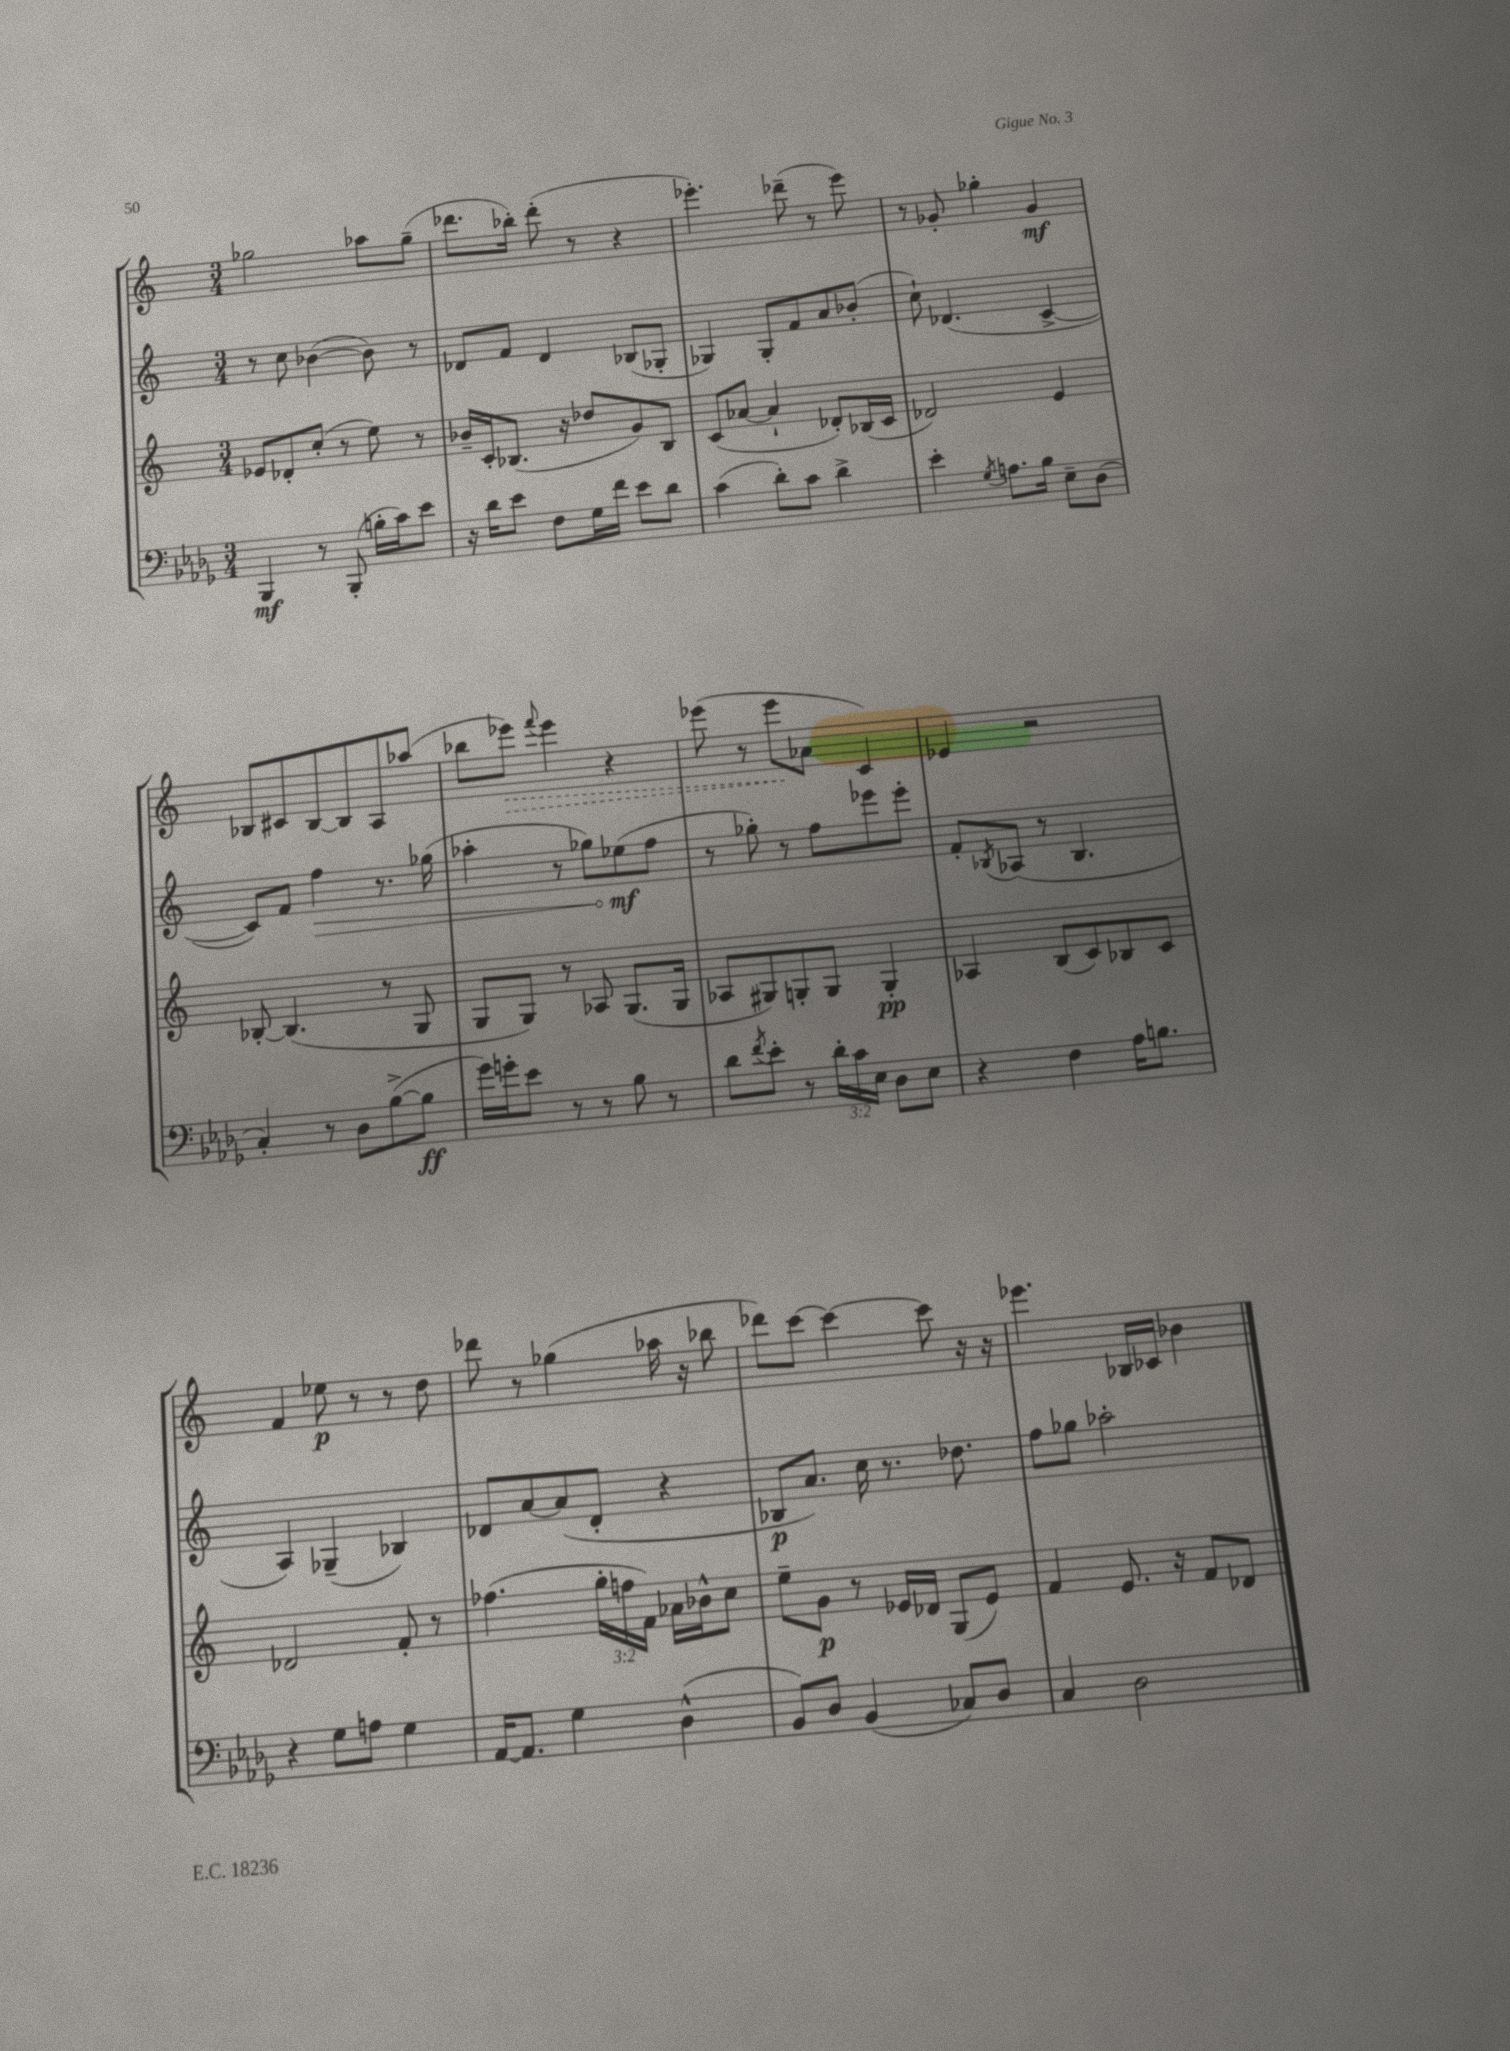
<<
\new StaffGroup <<
\new Staff = "s0" {
    \clef treble \key c \major \numericTimeSignature \time 3/4
    ges''2 aes''8 ges''8--( |
    des'''8. bes''16-.) des'''8-.( r8 r4 |
    ees'''4.-.) des'''8--( r8 ees'''8) |
    r8 ges'8-. ges''4-. ges'4\mf |
    bes8 cis'8 bes8~ bes8 a8 aes''8( |
    bes''8 \once \override Hairpin.style = #'dashed-line ees'''8\>) \appoggiatura { f'''8 } ees'''4 r4 |
    ees'''8( r8 ees'''8\! aes'8 c'4) |
    ees'4 r2 |
    f'4 ees''8\p r8 r8 d''8 |
    des'''8 r8 ges''4( aes''16 r16 bes''8 |
    des'''8) c'''8~ c'''4~ c'''8 r16 r16 |
    ees'''4. bes16 ces'16 bes'4 \bar "|." |
}
\new Staff = "s1" {
    \clef treble \key c \major \numericTimeSignature \time 3/4
    r8 c''8 bes'4~( bes'8) r8 |
    des'8 f'8 des'4 bes8( ges8-. |
    ges4) ges8-. f'8 a'8 bes'8-.( |
    c''8-!) des'4.( c'4~-> |
    c'8) f'8 \once \override Hairpin.circled-tip = ##t f''4\> r8. ges''16( |
    aes''4-. r8 ges''8) ees''8\mf\!( f''8 |
    r8 ges''8-.) r8 f''8 ees'''8 ees'''8-. |
    f'8-. \acciaccatura { bes8 } aes8( r8 bes4. |
    a4) ges4--( bes4) |
    des'8 a'8~ a'8( des'8-. r4 |
    bes8\p a'8.) c''16 r8. des''8. |
    f''8 ges''8 aes''2-. \bar "|." |
}
\new Staff = "s2" {
    \clef treble \key c \major \numericTimeSignature \time 3/4 \override Staff.TupletNumber.text = #tuplet-number::calc-fraction-text
    ees'8 des'8-. c''8-.( r8 e''8) r8 |
    bes'16-- c'16-. bes8.( r16 des''8 g'8) bes8 |
    c'8( aes'8~ aes'4-! des'8-.) bes16( c'16 |
    des'2) e'4 |
    bes8~-. bes4.( r8 g8 |
    g8 g8) r8 aes8 g8.( g16 |
    aes8 gis8) g8-. g8 g4-.\pp |
    aes4 b8( c'8) bes8 c'8 |
    des'2 f'8-. r8 |
    fes''4.( \tuplet 3/2 { g''16-. f''16 f'16) } aes'16 bes'16-^ c''8 |
    e''8-- g'8\p r8 ees'16 des'16 g8( ees'8) |
    f'4 e'8. r16 f'8 des'8 \bar "|." |
}
\new Staff = "s3" {
    \clef bass \key des \major \numericTimeSignature \time 3/4 \override Staff.TupletNumber.text = #tuplet-number::calc-fraction-text
    bes,,4\mf r8 bes,,8-.( b16-. c'16) ees'8 |
    r16 des'16 ees'8 f8 ges16 f'16 ees'8 des'8 |
    c'4( des'8-.) c'8 des'4-> |
    ees'4-. \acciaccatura { ges8 } a8. bes16 ees8-- des8( |
    c4-.) r8 des8 bes8~->( bes8\ff |
    ges'16) g'16-. ees'8 r8 r8 bes8 r8 |
    des'8 \acciaccatura { f'8 } ees'8-. r8 \tuplet 3/2 { des'16-. c'16 ees16 } des8 ees8 |
    r4 f4 aes16 b8. |
    r4 ges8 a8 ges4 |
    aes,16~ aes,8. ges4 des4-^( |
    bes,8) des8 bes,4( ces8) des8 |
    c4 des2 \bar "|." |
}
>>
>>
\layout { \context { \Score \remove "Bar_number_engraver" } }
